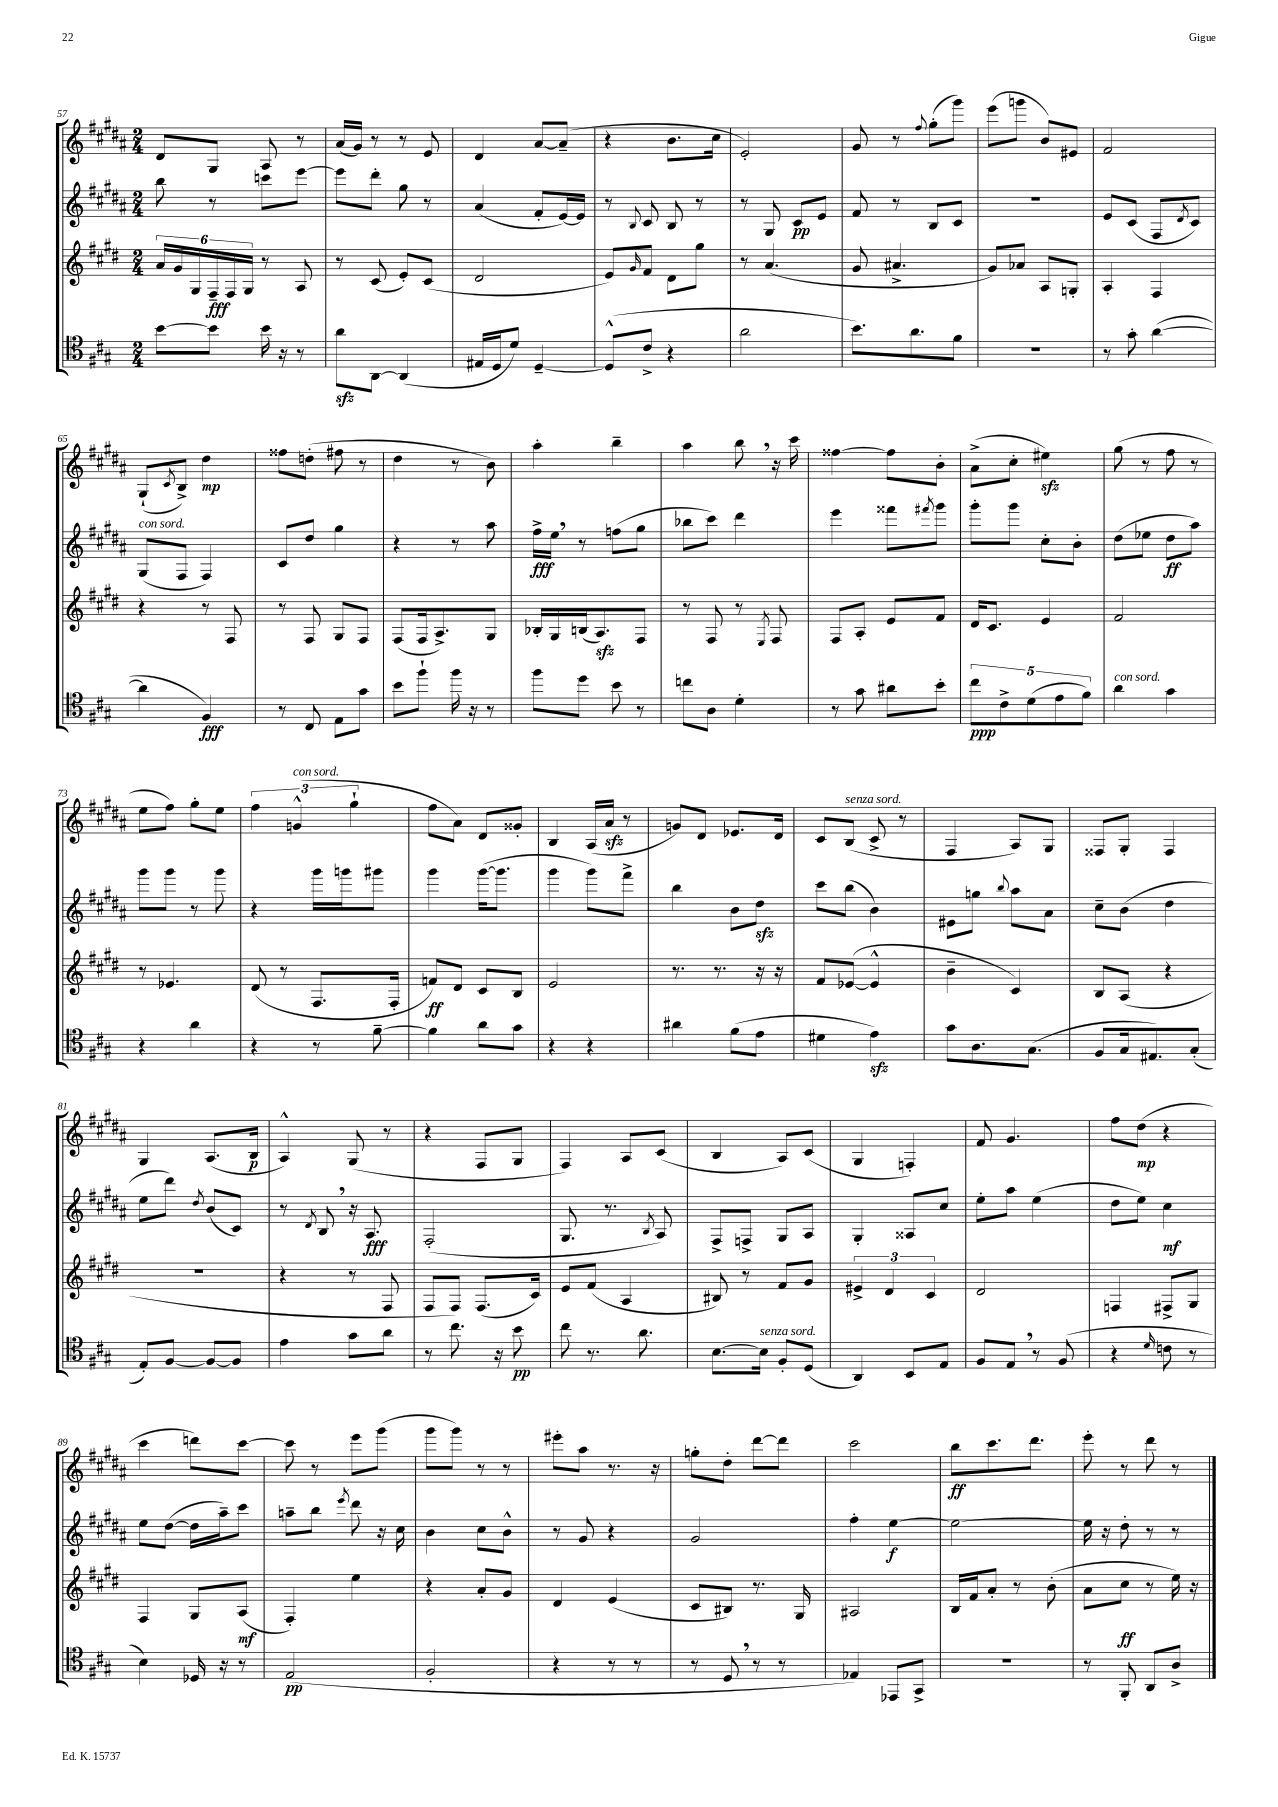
<<
\new StaffGroup <<
\new Staff = "s0" {
    \clef treble \key b \major \numericTimeSignature \time 2/4
    dis'8 gis8 ais8 r8 |
    ais'16( gis'16) r8 r8 e'8 |
    dis'4 ais'8~ ais'8--( |
    r4 b'8. cis''16 |
    e'2-.) |
    gis'8 r8 \appoggiatura { fis''8 } gis''8-.( gis'''8) |
    e'''8( g'''8 b'8) eis'8 |
    fis'2 |
    gis8-!( \acciaccatura { cis'8 } b8->) dis''4\mp |
    fisis''8 d''8-.( fis''8 r8 |
    dis''4 r8 b'8) |
    ais''4-. b''4-- |
    ais''4 b''8 \breathe r16 cis'''16 |
    fisis''4~ fisis''8 b'8-. |
    ais'8->( cis''8-. eis''4\sfz) |
    gis''8( r8 fis''8 r8 |
    e''8 fis''8) gis''8-. e''8 |
    \tuplet 3/2 { fis''4 g'4-^^\markup { \italic "con sord." }( gis''4-! } |
    fis''8 ais'8) dis'8 gisis'8-. |
    b4 ais16( ais'16\sfz r8 |
    g'8) dis'8 ees'8. dis'16 |
    cis'8 b8^\markup { \italic "senza sord." }( cis'8-> r8 |
    fis4 ais8) gis8 |
    fisis8 gis8-. fisis4 |
    gis4 ais8.( b16\p |
    ais4-^) gis8( r8 |
    r4 fis8 gis8 |
    fis4) ais8 cis'8( |
    b4 ais8) cis'8( |
    gis4 f4-.) |
    fis'8 gis'4. |
    fis''8 dis''8\mp( r4 |
    cis'''4 d'''8) cis'''8~ |
    cis'''8 r8 e'''8 gis'''8( |
    gis'''8 gis'''8) r8 r8 |
    eis'''8-. ais''8 r8. r16 |
    g''8-. dis''8-. dis'''8~ dis'''8 |
    cis'''2 |
    b''8\ff cis'''8. dis'''8. |
    e'''8-. r8 dis'''8 r8 \bar "|." |
}
\new Staff = "s1" {
    \clef treble \key b \major \numericTimeSignature \time 2/4
    b''8 r8 c'''8 e'''8~ |
    e'''8 dis'''8-. gis''8 r8 |
    ais'4( fis'8-. e'16~) e'16 |
    r8 \appoggiatura { b8 } cis'8 b8 r8 |
    r8 gis8 cis'8\pp e'8 |
    fis'8 r8 b8 cis'8 |
    r2 |
    e'8 cis'8( fis8 \acciaccatura { dis'8 } cis'8) |
    gis8^\markup { \italic "con sord." }( fis8 fis4) |
    cis'8 dis''8 gis''4 |
    r4 r8 ais''8 |
    fis''16->\fff e''16 \breathe r8 f''8( gis''8 |
    bes''8 cis'''8) dis'''4 |
    e'''4 fisis'''8 \acciaccatura { fis'''8 } gis'''8 |
    gis'''8-. gis'''8 cis''8-. b'8-. |
    dis''8( ees''8 dis''8\ff ais''8) |
    gis'''8 gis'''8 r8 gis'''8 |
    r4 gis'''16 g'''16 gis'''8 |
    gis'''4 gis'''16~( gis'''8. |
    gis'''4 gis'''8) fis'''8-> |
    b''4 b'8 dis''8\sfz |
    cis'''8 b''8( b'4) |
    eis'8 g''8 \appoggiatura { b''8 } ais''8 ais'8 |
    cis''8-- b'8( dis''4 |
    e''8 dis'''8) \acciaccatura { dis''8 } b'8( cis'8) |
    r8 \acciaccatura { dis'8 } b8 \breathe r16 ais8.\fff |
    fis2-.( |
    gis8. r8. \acciaccatura { b8 } ais8) |
    fis8-> f8-> gis8 ais8 |
    gis4-. aisis8 cis''8 |
    e''8-. ais''8 e''4( |
    dis''8 e''8) cis''4\mf |
    e''8 dis''8~( dis''16 ais''16--) cis'''8 |
    a''8-- b''8 \acciaccatura { e'''8 } dis'''8 r16 cis''16 |
    b'4 cis''8 b'8-^ |
    r8 gis'8 r4 |
    gis'2 |
    fis''4-. e''4~\f |
    e''2~ |
    e''16 r16 dis''8-. r8 r8 \bar "|." |
}
\new Staff = "s2" {
    \clef treble \key e \major \numericTimeSignature \time 2/4
    \tuplet 6/4 { a'16 gis'16 gis16 fis16--\fff fis16 gis16 } r8 a8 |
    r8 cis'8( e'8-.) cis'8( |
    dis'2 |
    e'8) \grace { gis'16 } fis'8 dis'8 gis''8 |
    r8 a'4.( |
    gis'8 ais'4.-> |
    gis'8) aes'8 a8 g8-. |
    a4-. fis4 |
    r4 r8 fis8 |
    r8 fis8 gis8 fis8 |
    fis8( fis16 a8.->) gis8 |
    bes16-. gis16 b16( a8.\sfz) fis8 |
    r8 fis8 r8 \acciaccatura { e8 } fis8 |
    fis8 a8-. e'8 fis'8 |
    dis'16 cis'8. e'4 |
    fis'2 |
    r8 ees'4. |
    dis'8( r8 fis8. fis16-. |
    f'8\ff) dis'8 cis'8 b8 |
    e'2 |
    r8. r8. r16 r16 |
    fis'8 ees'8~( ees'4-^ |
    b'4-- cis'4) |
    b8 a8( r4 |
    r2 |
    r4 r8 fis8 |
    fis8 fis8) fis8.( cis'16) |
    e'8 fis'8( a4 |
    bis8) r8 fis'8 gis'8 |
    \tuplet 3/2 { eis'4-> dis'4 cis'4 } |
    dis'2 |
    f4 fis8-> gis8 |
    fis4 gis8 a8\mf( |
    fis4-.) e''4 |
    r4 a'8-. gis'8 |
    dis'4 e'4( |
    cis'8 bis8) r8. gis16 |
    ais2 |
    b16 fis'16 a'8-. r8 b'8-.( |
    a'8 cis''8\ff r8 e''16) r16 \bar "|." |
}
\new Staff = "s3" {
    \clef tenor \key a \major \numericTimeSignature \time 2/4
    b'8~ b'8 b'16 r16 r8 |
    a'8\sfz a,8~ a,4( |
    eis16 d16 d'8) d4~-- |
    d8-^( cis'8-> r4 |
    a'2 |
    b'8.) a'8. fis'8 |
    R2 |
    r8 gis'8-. a'4~( |
    a'4 fis4\fff) |
    r8 cis8 e8 gis'8 |
    b'8 fis''8-! fis''16 r16 r8 |
    fis''8 d''8 b'8 r8 |
    c''8 a8 d'4-. |
    r8 gis'8 ais'8 b'8-. |
    \tuplet 5/4 { cis''8\ppp cis'8-> d'8( e'8 fis'8) } |
    a'4^\markup { \italic "con sord." } gis'4 |
    r4 a'4 |
    r4 r8 fis'8~-- |
    fis'4 a'8 gis'8 |
    r4 r4 |
    ais'4 fis'8( e'8 |
    dis'4 e'4\sfz) |
    gis'8 a8. gis8.( |
    fis8 gis16 eis8.) gis8-.( |
    e8-.) fis8~ fis8~ fis8 |
    e'4 gis'8 a'8 |
    r8 cis''8. r16 b'8\pp |
    cis''8 r8. a'8. |
    b8.~ b16^\markup { \italic "senza sord." } fis8-. d8( |
    a,4) b,8 e8 |
    fis8 e8 \breathe r8 fis8( |
    r4 \grace { d'16 } c'8 r8 |
    b4) des16 r16 r8 |
    e2\pp( |
    fis2-. |
    r4 r8 r8 |
    r8 d8 \breathe r8 r8 |
    ees4) ees,8 gis,8-> |
    R2 |
    r8 fis,8-. a,8 a8-> \bar "|." |
}
>>
>>
\layout { \context { \Score currentBarNumber = #57 } }
